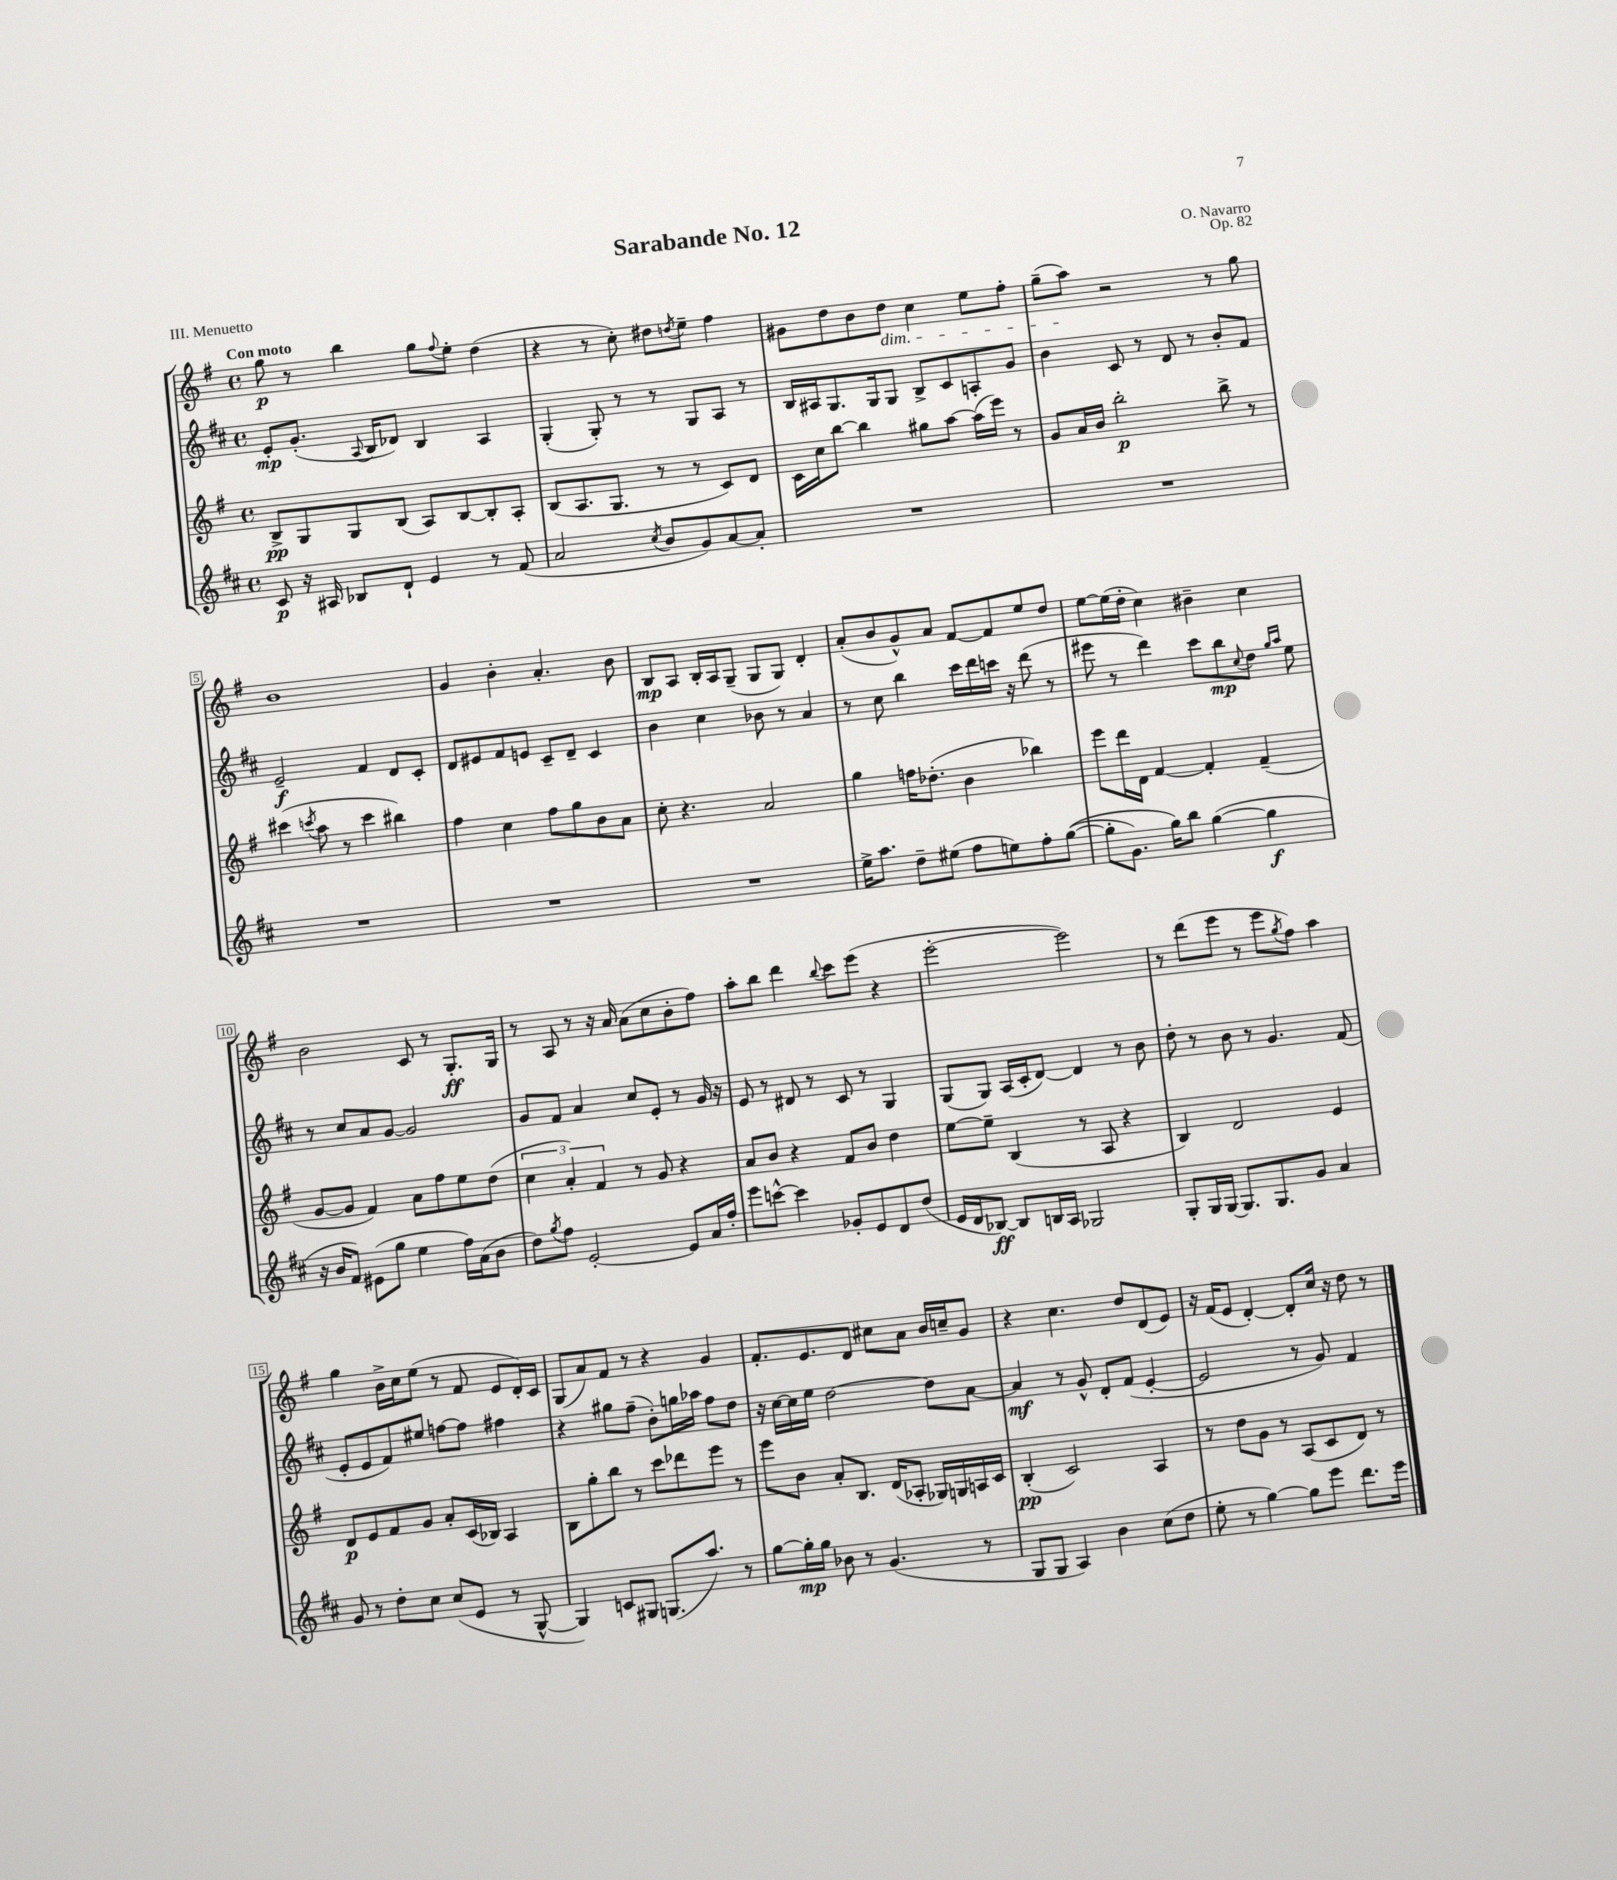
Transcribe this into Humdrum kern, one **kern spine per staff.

**kern	**dynam	**kern	**dynam	**kern	**dynam	**kern	**dynam
*part4	*part4	*part3	*part3	*part2	*part2	*part1	*part1
*staff4	*staff4	*staff3	*staff3	*staff2	*staff2	*staff1	*staff1
*clefG2	*	*clefG2	*	*clefG2	*	*clefG2	*
*k[f#c#]	*	*k[f#]	*	*k[f#c#]	*	*k[f#]	*
*M4/4	*	*M4/4	*	*M4/4	*	*M4/4	*
*met(c)	*	*met(c)	*	*met(c)	*	*met(c)	*
=1	=1	=1	=1	=1	=1	=1	=1
!	!	!	!	!	!	!LO:TX:a:B:t=Con moto	!
8c#/	p	8B^/L	pp	8e'/L	mp	8gg\	p
16r	.	8G/	.	(8.g'/J	.	8r	.
16A#X/	.	.	.	.	.	.	.
8B-X/L	.	8G/	.	.	.	4bb\	.
.	.	.	.	8qqA/	.	.	.
.	.	.	.	16B/KL	.	.	.
8d`/J	.	(8B/J	.	8d-X/J)	.	.	.
4e/	.	8A/L)	.	4B/	.	8gg\L	.
.	.	.	.	.	.	8qqff#/	.
.	.	[8B/	.	.	.	8ee'\J	.
8r	.	8B'/]	.	4A/	.	(4dd\	.
(8f#/	.	8A'/J	.	.	.	.	.
=2	=2	=2	=2	=2	=2	=2	=2
2a/	.	(8B/L	.	(4G'/	.	4r	.
.	.	8.A/	.	.	.	.	.
.	.	.	.	8G'/)	.	8r	.
.	.	8.G/J	.	.	.	.	.
.	.	.	.	8r	.	8cc'\)	.
8qcc#/	.	.	.	.	.	.	.
8b/L	.	8r	.	8r	.	8dd#X\L	.
.	.	.	.	.	.	8qddn/	.
8g/)	.	8r	.	8G/L	.	8ee~\J	.
[8a/	.	8c/L)	.	8A/J	.	4ff#\	.
8a'/J]	.	8d/J	.	8r	.	.	.
=3	=3	=3	=3	=3	=3	=3	=3
1r	.	16c\LL	.	16B/LL	.	8g#X\L	.
.	.	16cc\J	.	16A#X/J	.	.	.
.	.	[8bb\J	.	8.G/	.	8dd\	.
.	.	4bb\]	.	.	.	8b\	.
.	.	.	.	16G/k	.	.	.
!	!	!	!	!	!	!LO:TX:b:i:t=dim.	!
.	.	.	.	8G/J	.	8dd\J	.
.	.	8gg#X\L	.	8B^/L	.	4cc\	.
.	.	[8aa\J	.	8c#/	.	.	.
.	.	(16aa\LL]	.	8An'/	.	8ee\L	.
.	.	16eee\JJ)	.	.	.	.	.
.	.	8r	.	8g/J	.	8ff#'\J	.
=4	=4	=4	=4	=4	=4	=4	=4
1r	.	8g/L	.	4b\	.	(8gg~\L	.
.	.	16a/L	.	.	.	8aa\J)	.
.	.	16b/JJ	.	.	.	.	.
.	.	2bb'\	p	8c#/	.	2r	.
.	.	.	.	8r	.	.	.
.	.	.	.	8d/	.	.	.
.	.	.	.	8r	.	.	.
.	.	8bb^\	.	8b'/L	.	8r	.
.	.	8r	.	8f#/J	.	8gg\	.
!!LO:LB:g=z
=5	=5	=5	=5	=5	=5	=5	=5
1r	.	(4ccc#X\	.	2e~/	f	1b	.
.	.	8qcccn/	.	.	.	.	.
.	.	8aa\	.	.	.	.	.
.	.	8r	.	.	.	.	.
.	.	4ccc\	.	4f#/	.	.	.
.	.	4bb#X\)	.	8d/L	.	.	.
.	.	.	.	8c#'/J	.	.	.
=6	=6	=6	=6	=6	=6	=6	=6
1r	.	4ff#\	.	8d/L	.	4g/	.
.	.	.	.	8e#X/	.	.	.
.	.	4cc\	.	8f#/	.	4b'\	.
.	.	.	.	8en/J	.	.	.
.	.	8ff#\L	.	8c#~/L	.	4.a'/	.
.	.	8gg\	.	8d~/J	.	.	.
.	.	8b\	.	4c#/	.	.	.
.	.	8a\J	.	.	.	8b\	.
=7	=7	=7	=7	=7	=7	=7	=7
1r	.	8cc'\	.	4b\	.	8B/L	mp
.	.	4.r	.	.	.	8A/J	.
.	.	.	.	4cc#\	.	16B'/LL	.
.	.	.	.	.	.	16A/J	.
.	.	.	.	.	.	(8G~/J	.
.	.	2a/	.	8b-X\	.	8G/L	.
.	.	.	.	8r	.	8G/J)	.
.	.	.	.	4a/	.	4d'/	.
=8	=8	=8	=8	=8	=8	=8	=8
16ee^\KL	.	4gg\	.	8r	.	(8a'/L	.
8.aa\J	.	.	.	.	.	.	.
.	.	.	.	8cc#\	.	8b/	.
8dd~\L	.	16ffn\KL	.	4bb\	.	8g^^/)	.
.	.	(8.dd-X'\J	.	.	.	.	.
(8ee#X\J	.	.	.	.	.	8a/J	.
8ff#\L	.	4b\	.	16ccc#\LL	.	[8f#/L	.
.	.	.	.	16ddd\	.	.	.
8een\)	.	.	.	16cccn\JJ	.	8f#/]	.
.	.	.	.	16r	.	.	.
8ff#'\	.	4bb-X\)	.	(8ddd\	.	8ee/	.
(([8gg\J	.	.	.	8r	.	8dd/J	.
=9	=9	=9	=9	=9	=9	=9	=9
8gg'\L]	.	8eee\L	.	8eee#X\	.	[8ee\L	.
8.g\J)	.	16ddd\L	.	8r	.	(16ee\L]	.
.	.	16d\JJ	.	.	.	16dd'\JJ	.
.	.	[4f#/	.	4ddd\)	.	4cc\)	.
16gg\KL)	.	.	.	.	.	.	.
8bb\J	.	.	.	.	.	.	.
([4gg\	.	4f#'/]	.	8ccc#\L	.	4b#X~\	.
.	.	.	.	8bb\	mp	.	.
.	.	.	.	8qqcc#/	.	.	.
4gg\]	f	(4f#~/	.	8dd\J	.	4cc\	.
.	.	.	.	16qqgg/LL	.	.	.
.	.	.	.	16qqaa/JJ	.	.	.
.	.	.	.	8ee\	.	.	.
!!LO:LB:g=z
=10	=10	=10	=10	=10	=10	=10	=10
16r	.	[8g/L	.	8r	.	2b\	.
16b/KL	.	.	.	.	.	.	.
8f#/J)	.	8g/J]	.	8cc#/L	.	.	.
(8e#X\L	.	4f#/)	.	8a/	.	.	.
8gg\J	.	.	.	[8g/J	.	.	.
4ee\	.	8a\L	.	2g/]	.	8c/	.
.	.	8ff#\	.	.	.	8r	.
16ff#\LL)	.	8ee\	.	.	.	8.G'/L	ff
(16a\J	.	.	.	.	.	.	.
8b\J	.	(8dd\J	.	.	.	.	.
.	.	.	.	.	.	16G/Jk	.
=11	=11	=11	=11	=11	=11	=11	=11
8dd\L)	.	6cc\	.	8g/L	.	8r	.
8qgg/	.	.	.	.	.	.	.
8ff#\J	.	.	.	8f#/J	.	8A/	.
.	.	6a'/)	.	.	.	.	.
[2e'/	.	.	.	4a/	.	8r	.
.	.	6f#/	.	.	.	.	.
.	.	.	.	.	.	16r	.
.	.	.	.	.	.	16a/	.
.	.	8r	.	8cc#/L	.	(8a\L	.
.	.	8g/	.	8e'/J	.	8cc\	.
8e/L]	.	4r	.	8r	.	8b'\	.
16a/L	.	.	.	16g/	.	8ff#\J)	.
16ff#'/JJ	.	.	.	16r	.	.	.
=12	=12	=12	=12	=12	=12	=12	=12
8eee\L	.	8a/L	.	8e/	.	8aa'\L	.
[8cccn^^\J	.	8b/J	.	8r	.	8bb\J	.
4ccc\]	.	4r	.	8d#X/	.	4ddd\	.
.	.	.	.	8r	.	.	.
.	.	.	.	.	.	8qqbb/	.
8g-X'/L	.	8f#/L	.	8c#/	.	8ccc\L	.
8e/	.	8b/J	.	8r	.	(8eee\J	.
8d/	.	4dd\	.	4G/	.	4r	.
(8dd/J	.	.	.	.	.	.	.
=13	=13	=13	=13	=13	=13	=13	=13
16e/LL	.	[8ee\L	.	(8G/L	.	[2eee'\	.
16d/J	.	.	.	.	.	.	.
[8B-X/J)	ff	8ee~\J]	.	8G/J)	.	.	.
8B-/L]	.	(4B/	.	(16A/LL	.	.	.
.	.	.	.	16c#'/J	.	.	.
16Bn/L	.	.	.	[8d/J)	.	.	.
16A/JJ	.	.	.	.	.	.	.
2G-X/	.	8r	.	4d/]	.	2eee\])	.
.	.	8A/	.	.	.	.	.
.	.	4r	.	8r	.	.	.
.	.	.	.	8b\	.	.	.
=14	=14	=14	=14	=14	=14	=14	=14
8G'/L	.	4B/)	.	8dd'\	.	8r	.
16G/L	.	.	.	8r	.	(8ddd\L	.
[16G/JJ	.	.	.	.	.	.	.
8.G/L]	.	2d/	.	8b\	.	8eee\J	.
.	.	.	.	8r	.	8r	.
8.G/	.	.	.	.	.	.	.
.	.	.	.	4.g/	.	8eee\L	.
.	.	.	.	.	.	8qgg/	.
8g/J	.	.	.	.	.	8ff#\J)	.
4a/	.	4e/	.	.	.	4aa\	.
.	.	.	.	(8f#/	.	.	.
!!LO:LB:g=z
=15	=15	=15	=15	=15	=15	=15	=15
8g/	.	8d/L	p	8e'/L	.	4gg\	.
8r	.	8e/	.	8e/	.	.	.
8dd'\L	.	8f#/	.	8f#/)	.	16b^\LL	.
.	.	.	.	.	.	16cc\J	.
8cc#\J	.	8g/J	.	8ee#X/J	.	(8ee\J	.
(8cc#/L	.	8a'/L	.	[8ffn\L	.	8r	.
8e/J	.	(16c/L	.	8ff\J]	.	8f#/	.
.	.	16B-X/JJ)	.	.	.	.	.
8r	.	4A/	.	4ff#X\	.	8e/L	.
[8G^^/	.	.	.	.	.	16d'/L)	.
.	.	.	.	.	.	16c/JJ	.
=16	=16	=16	=16	=16	=16	=16	=16
4G/])	.	8B\L	.	4r	.	(8G/L	.
.	.	8gg'\	.	.	.	8a/)	.
8cn/L	.	8bb\J	.	8gg#X\L	.	8f#/J	.
8G#X/J	.	8r	.	(8ff#~\J	.	8r	.
(8.Gn/L	.	8ccc\L	.	8b'\L)	.	4r	.
.	.	8ddd-X\	.	16ggn\L	.	.	.
8.aa/J)	.	.	.	16aa-X\JJ	.	.	.
.	.	8eee\J	.	8ff#\L	.	4g/	.
8r	.	8r	.	8dd\J	.	.	.
=17	=17	=17	=17	=17	=17	=17	=17
[8gg\L	.	8eee\L	.	16r	.	8.f#'/L	.
.	.	.	.	[16cc#\LL	.	.	.
16gg'\L]	mp	8b\J	.	16cc#\]	.	.	.
16gg\JJ	.	.	.	16ee\JJ	.	8.e/	.
8b-X\	.	8a'/L	.	[2dd\	.	.	.
8r	.	8.B/J	.	.	.	8d/J	.
(4.g/	.	.	.	.	.	8cc#X\L	.
.	.	(16d/KL	.	.	.	.	.
.	.	8A-X'/J	.	.	.	8a\J	.
.	.	16G-X/LL)	.	8dd\L]	.	16b/LL	.
.	.	16Gn/	.	.	.	16ccn~/J	.
8r	.	16An/	.	[8a\J	.	8g/J	.
.	.	16c/JJ	.	.	.	.	.
=18	=18	=18	=18	=18	=18	=18	=18
8G/L	.	(4B'/	pp	4a/]	mf	4r	.
8G/J	.	.	.	.	.	.	.
4A/)	.	2c/)	.	8r	.	4.cc\	.
.	.	.	.	8g^^/	.	.	.
4b\	.	.	.	8d'/L	.	.	.
.	.	.	.	(8f#/J	.	8dd/L	.
(8cc#\L	.	4A/	.	[4e'/	.	(8d/	.
8dd\J	.	.	.	.	.	8e/J)	.
=19	=19	=19	=19	=19	=19	=19	=19
8ee'\	.	8r	.	2e/]	.	16r	.
.	.	.	.	.	.	(16f#/KL	.
8r	.	8dd\L	.	.	.	8e/J	.
[4gg\)	.	8g\J	.	.	.	[4d'/)	.
.	.	8r	.	.	.	.	.
8gg\L]	.	(8A/L	.	8r	.	8d'/L]	.
8eee\J	.	8c/	.	8g/)	.	16cc/Jk	.
.	.	.	.	.	.	16r	.
8.ddd\L	.	8d/J)	.	4f#/	.	8dd\	.
.	.	8r	.	.	.	8r	.
16eee\Jk	.	.	.	.	.	.	.
==	==	==	==	==	==	==	==
*-	*-	*-	*-	*-	*-	*-	*-
